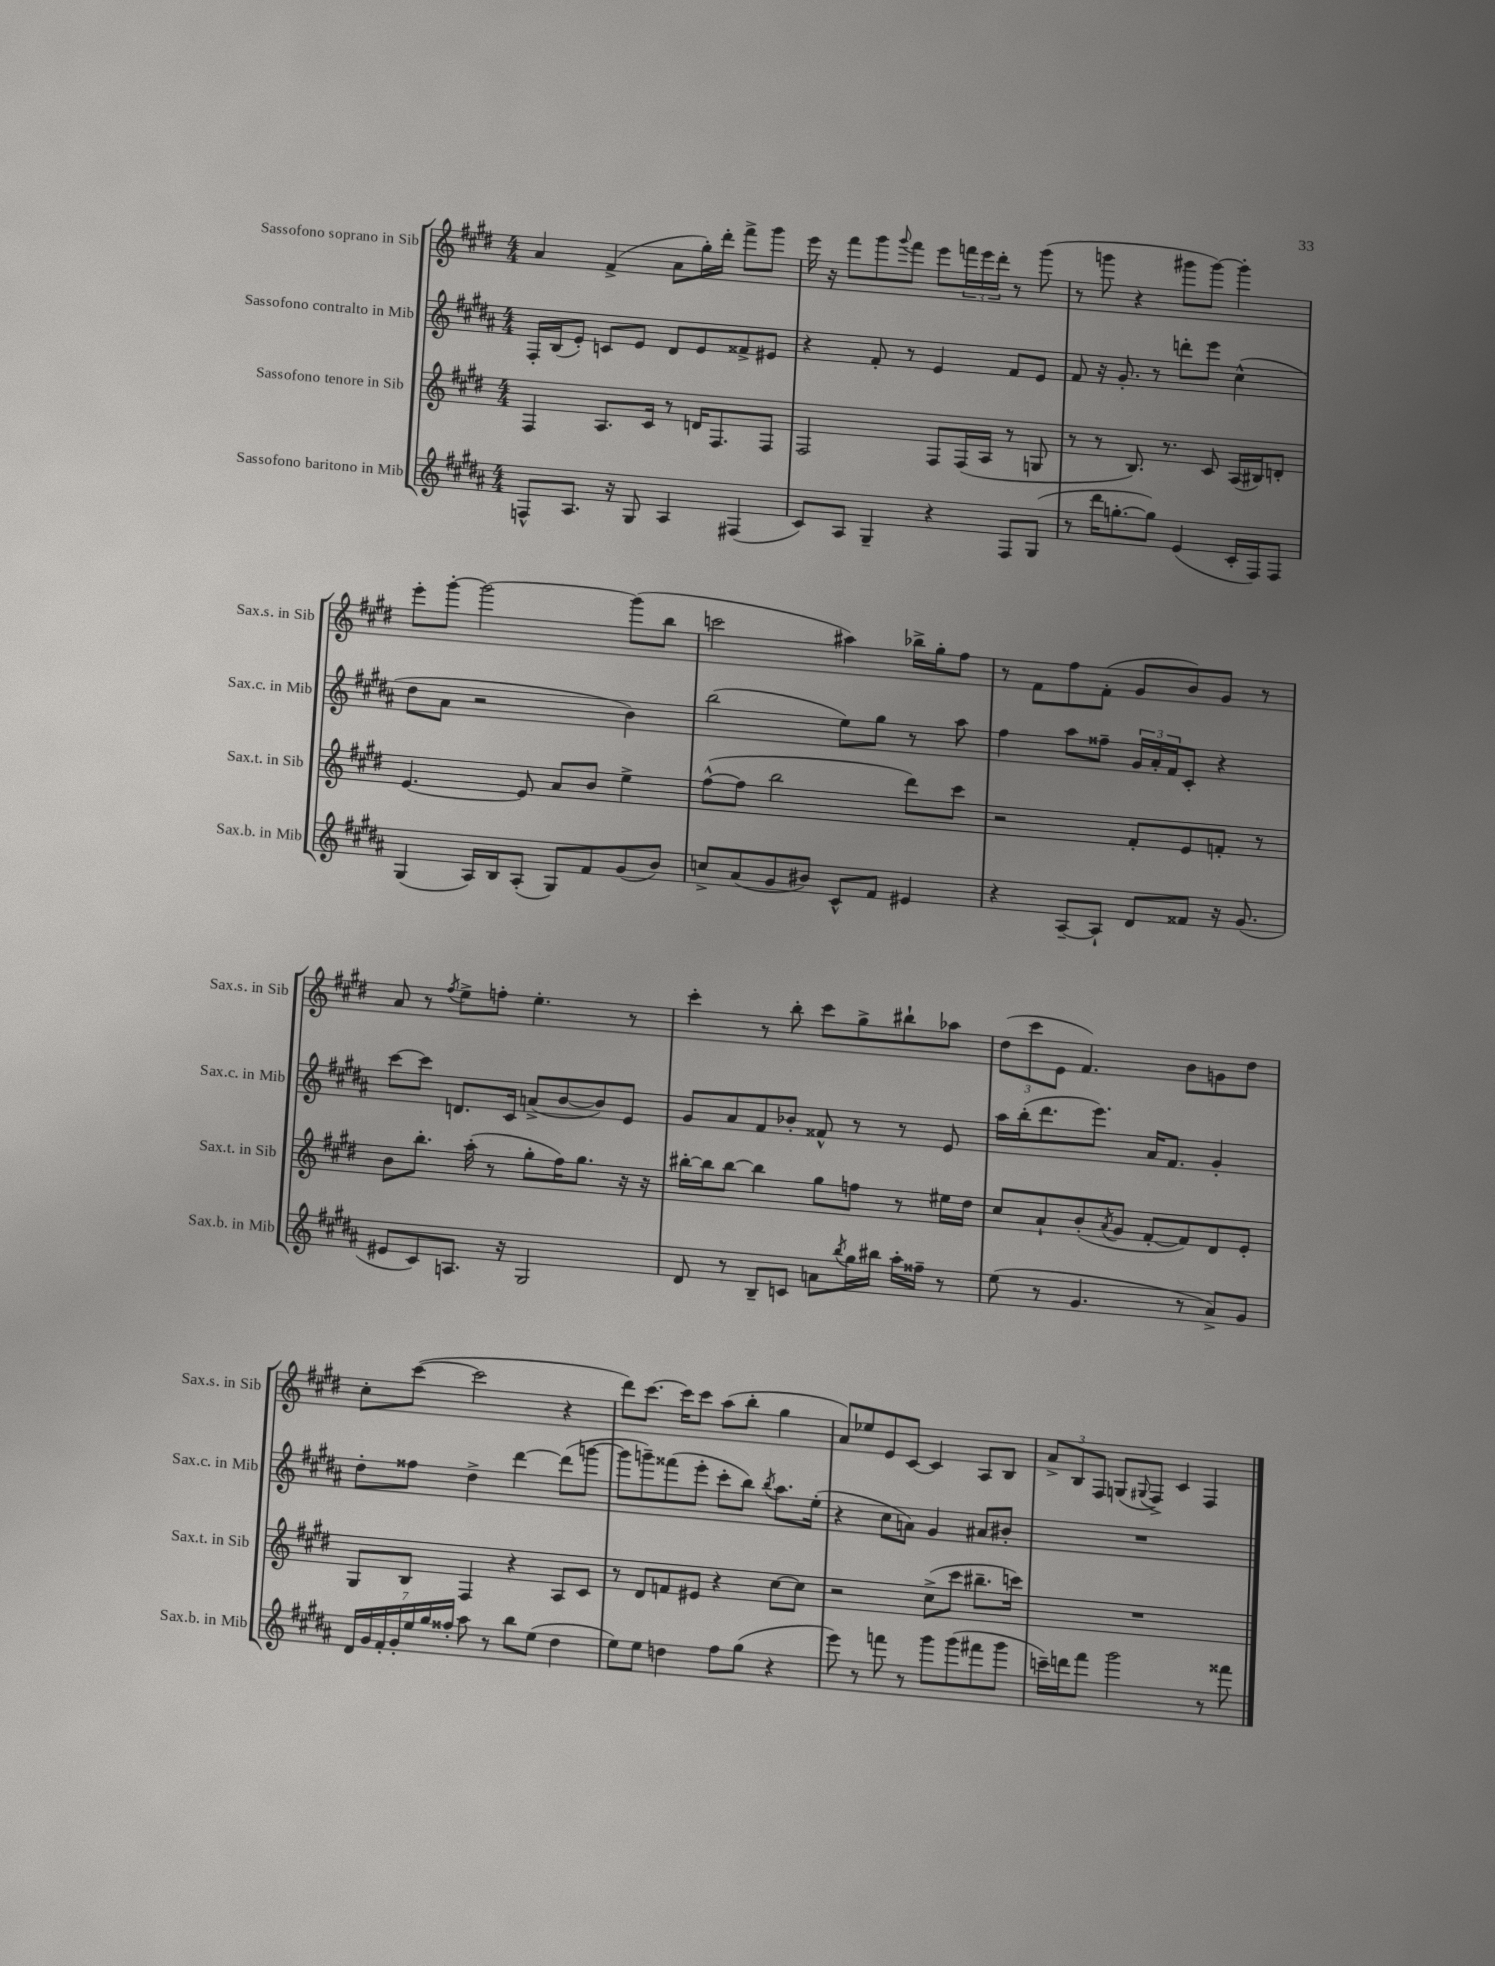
<<
\new StaffGroup <<
\new Staff = "s0" \with { instrumentName = "Sassofono soprano in Sib" shortInstrumentName = "Sax.s. in Sib" } {
    \clef treble \key e \major \numericTimeSignature \time 4/4
    a'4 fis'4->( a'8 gis''16-.) dis'''16-. fis'''8-> gis'''8 |
    e'''16 r16 fis'''8 gis'''8 \appoggiatura { gis'''8 } fis'''8 e'''8 \tuplet 3/2 { f'''16 e'''16 dis'''16-. } r8 gis'''8( |
    r8 g'''8 r4 gis'''8 gis'''8~) gis'''4-. |
    e'''8-. gis'''8~-. gis'''2~ gis'''8( b''8 |
    c'''2 ais''4) bes''16-> gis''16-. fis''8 |
    r8 fis'8 fis''8 fis'8-.( gis'8 b'8) gis'8 r8 |
    a'8 r8 \acciaccatura { fis''8 } e''8-> f''8-. e''4.-. r8 |
    cis'''4-. r8 b''8-. cis'''8 gis''8-> bis''8-! aes''8 |
    \tuplet 3/2 { dis''8( cis'''8 e'8 } fis'4.) b'8 g'8 dis''8 |
    cis''8-. cis'''8~( cis'''2 r4 |
    dis'''8) cis'''8.~ cis'''16 cis'''8 a''8( b''8-. gis''4 |
    a'8) ees''8 e'8 cis'8~ cis'4 a8 b8 |
    \tuplet 3/2 { a'8-> b8 fis8 } g8( \appoggiatura { gis8 } fis8->) cis'4 fis4 \bar "|." |
}
\new Staff = "s1" \with { instrumentName = "Sassofono contralto in Mib" shortInstrumentName = "Sax.c. in Mib" } {
    \clef treble \key b \major \numericTimeSignature \time 4/4
    fis16-. b16( e'8-.) c'8 e'8 dis'8 e'8 fisis'8-> eis'8 |
    r4 fis'8-. r8 e'4 fis'8 e'8 |
    fis'8 r16 gis'8.-. r8 d'''8-. e'''8 cis''4-^( |
    dis''8 ais'8 r2 b'4) |
    b''2( e''8) gis''8 r8 ais''8 |
    fis''4 ais''8 fisis''8-- \tuplet 3/2 { gis'16 ais'16-. fis'16 } cis'8-. r4 |
    cis'''8~ cis'''8 d'8. cis'16 a'8->( b'8~ b'8) e'8 |
    gis'8 ais'8 fis'8 bes'8-. fisis'8-^ r8 r8 e'8 |
    ais''16 b''16-.( dis'''8. e'''8.) ais'16 fis'8. gis'4-. |
    dis''8-. fisis''8 dis''4-> dis'''4~ dis'''8( g'''8~ |
    g'''8 g'''8--) fisis'''8( e'''8-. cis'''8-. b''8) \acciaccatura { b''8 } ais''8. e''16-.( |
    r4 cis''8 a'8) gis'4 ais'8 bis'8-. |
    R1 \bar "|." |
}
\new Staff = "s2" \with { instrumentName = "Sassofono tenore in Sib" shortInstrumentName = "Sax.t. in Sib" } {
    \clef treble \key e \major \numericTimeSignature \time 4/4
    fis4 a8. cis'16 r8 d'16 fis8. fis8 |
    fis2 fis8 fis16( a16 r8 g8 |
    r8 r8 b8.) r8. cis'8 a16( bis16) d'8-. |
    e'4.~ e'8 a'8 b'8 e''4-> |
    fis''8~-^( fis''8 b''2 dis'''8) cis'''8 |
    r2 fis'8-. e'8 f'8-. r8 |
    b'8 b''8.-. a''16-.( r8 gis''8-. fis''16) gis''8. r16 r16 |
    bis''16~-. bis''16 bis''8~ bis''4 gis''8 f''8 r8 eis''16 dis''16 |
    cis''8 a'8-! b'8-.( \acciaccatura { a'8 } gis'8 fis'8~-. fis'8) dis'8 e'8-. |
    gis8 b8 fis4 r4 a8 cis'8 |
    r8 dis'8 f'8 eis'8 r4 cis''8~ cis''8 |
    r2 cis''8->( cis'''8 bis''8.-- c'''16) |
    R1 \bar "|." |
}
\new Staff = "s3" \with { instrumentName = "Sassofono baritono in Mib" shortInstrumentName = "Sax.b. in Mib" } {
    \clef treble \key b \major \numericTimeSignature \time 4/4
    f8-^ ais8. r16 gis8 ais4 fis4( |
    cis'8) ais8 gis4-- r4 fis8 gis8( |
    r8 dis'''16 g''8.~-. g''8) e'4( cis'16-. fis16) fis8 |
    gis4( ais16) b16 ais8-.( gis8) fis'8 gis'8( b'8) |
    c''8-> ais'8( gis'8 bis'8) cis'8-^ fis'8 eis'4 |
    r4 ais8~-- ais8-! dis'8 fisis'8 r16 gis'8.( |
    eis'8 cis'8) a8. r16 gis2 |
    dis'8 r8 b8-- c'8 a'8 \acciaccatura { b''8 } gis''16 bis''16 ais''16-. fisis''16-- r8 |
    e''8( r8 gis'4. r8 ais'8->) gis'8 |
    \tuplet 7/4 { dis'16 gis'16 fis'16-. gis'16-. e''16 gis''16 fisis''16-. } ais''8 r8 b''8 e''8( dis''4 |
    e''8) e''8 d''4 fis''8 gis''8( r4 |
    e'''8) r8 f'''8 r8 gis'''8 gis'''8( fis'''8 gis'''8 |
    c'''16--) d'''16 fis'''8 gis'''2 r8 fisis'''8 \bar "|." |
}
>>
>>
\layout { \context { \Score \remove "Bar_number_engraver" } }
